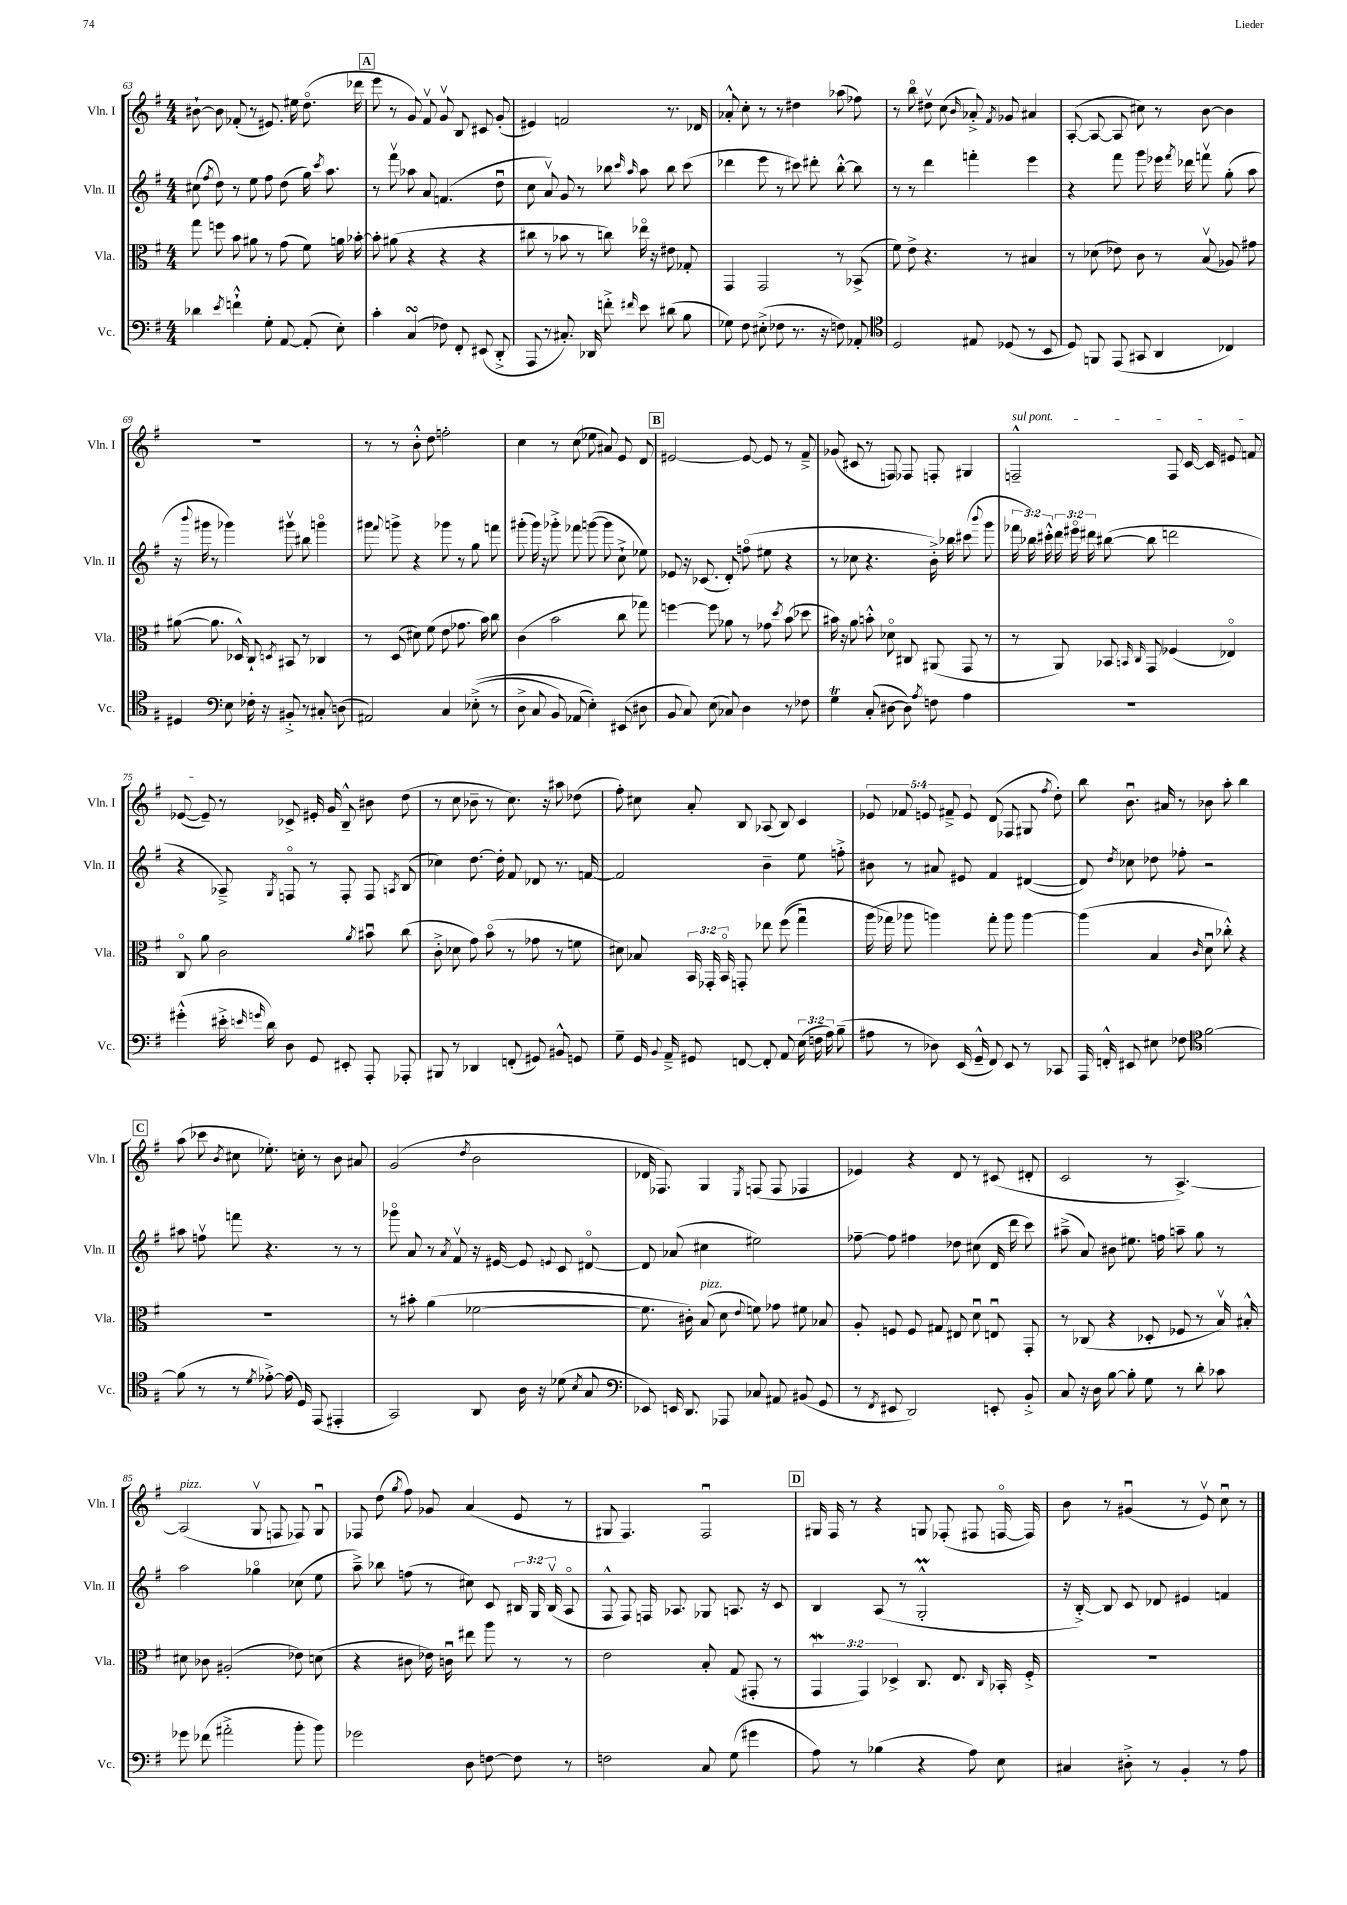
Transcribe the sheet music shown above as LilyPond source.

<<
\new StaffGroup <<
\new Staff = "s0" \with { instrumentName = "Vln. I" shortInstrumentName = "Vln. I" } {
    \clef treble \key g \major \numericTimeSignature \time 4/4 \override Staff.TupletNumber.text = #tuplet-number::calc-fraction-text
    \autoBeamOff bis'8~-! bis'8 fes'8-.( r8 eis'8.) eis''16 d''8.\flageolet( des'''16 |
    \mark \markup { \box "A" } e'''8 r8 g'8) fis'8\upbow g'8\upbow b8 cis'8 g'8-.( |
    eis'4) f'2 r8. des'16 |
    aes'8-.-^ c''8-. r8 r8 dis''4 aes''8( fes''8) |
    r8 b''8\flageolet dis''8\upbow c''8( \grace { b'16 } aes'8-.->) \acciaccatura { fis'8 } ges'8 ais'4 |
    a8~-.( a8~ a8 cis''8) r8 b'8~ b'4 |
    R1 |
    r8 r8 b'8-.-^ d''8 f''2-. |
    c''4 r8 c''8( ees''8 ais'8) e'8 d'8 |
    \mark \markup { \box "B" } eis'2~ eis'8~ eis'8 r8 fis'8---> |
    ges'8( cis'8 r8 f8) fes8 f8-. gis4 |
    \once \override TextSpanner.bound-details.left.text = \markup { \italic "sul pont." } f2---^\startTextSpan f8 c'16~ c'16 eis'8 f'8 |
    ees'8~( ees'8--\stopTextSpan) r8 ces'8-> eis'16-. g'16 b8---^ bis'8 d''8( |
    r8 c''8 bes'8-- r8 c''8.) r16 ais''8 des''8( |
    fis''8-.) cis''8 a'8-. b8 aes8( b8) c'4 |
    \tuplet 5/4 { ees'8 fes'8 e'8 fis'8---> e'8 } d'8( fes8 gis8 \acciaccatura { fis''8 } d''8-.) |
    b''8 b'8.\downbow ais'16 r8 bes'8 a''8-. b''4 |
    \mark \markup { \box "C" } a''8( ces'''8 \acciaccatura { b'8 } cis''8 ees''8.-.) c''16-. r8 b'8 ais'8 |
    g'2( \acciaccatura { d''8 } b'2 |
    des'16 fes8.) g4 \acciaccatura { e8 } f8( f8 fes4 |
    ees'4) r4 d'8 r8 cis'8( dis'8-. |
    c'2 r8 a4.~->) |
    a2^\markup { \italic "pizz." }( g8\upbow f8 fes8) g8\downbow |
    fes8 d''8( \acciaccatura { g''8 } fis''8) ges'8 a'4( e'8 r8 |
    gis8 fis4.) fis2\downbow |
    \mark \markup { \box "D" } gis16 fis16 r8 r4 g8 fes8-.( fis8 f16~\flageolet f16) |
    b'8 r8 gis'4\downbow( r8 e'8\upbow) c''8\downbow r8 \bar "|." |
}
\new Staff = "s1" \with { instrumentName = "Vln. II" shortInstrumentName = "Vln. II" } {
    \clef treble \key g \major \numericTimeSignature \time 4/4 \override Staff.TupletNumber.text = #tuplet-number::calc-fraction-text
    \autoBeamOff cis''8( \acciaccatura { fis''8 } d''8) r8 e''8 fis''8 d''8( g''16) \acciaccatura { c'''8 } a''8. |
    \mark \markup { \box "A" } r8 fis'''8\upbow aes''8 a'8 f'4.( d''8\downbow |
    c''8 a'8\upbow) g'8 r8 bes''8 \grace { c'''16 a''16 } a''8 bes''8 c'''8( |
    des'''4 e'''8 r8 cis'''8) dis'''8-. b''8~-.-^ b''8 |
    r8 r8 d'''4 f'''4-. e'''4 |
    r4 fis'''8 g'''8 ees'''16 \acciaccatura { fis'''8 } des'''16 f'''8\upbow g''8-.( a''8 |
    r16 \appoggiatura { b'''8 } gis'''16 r8 ges'''4) gis'''8\upbow bis''8 g'''4\flageolet |
    gis'''8 \appoggiatura { fis'''8 } g'''8-> r4 ges'''8 r8 g''8 f'''8 |
    gis'''8-.( gis'''16) r16 ges'''8-.-> fes'''8 g'''8~( g'''8 c''8-!-> ees''8) |
    \mark \markup { \box "B" } ees'8 r16 ces'8.( d'8-.) f''8\flageolet( eis''8 r4 |
    r8 ces''8 r4. b'16-.->) bes''16 cis'''8( \appoggiatura { b'''8 } g'''8 |
    \tuplet 3/2 { fes'''16 bes''16) cis'''16-.-^ } \tuplet 3/2 { d'''16 eis'''16\flageolet dis'''16 } bis''8~( bis''8 d'''2 |
    r4 aes8--->) \acciaccatura { g8 } f8\flageolet r8 f8-. f8 \acciaccatura { a8 } b8( |
    ces''4) d''8.~ d''16-. fis'8 des'8 r8. f'16~ |
    f'2 b'4-- e''8 f''8-.-> |
    bis'8 r8 ais'8 eis'8 fis'4 dis'4~( |
    dis'8) \acciaccatura { d''8 } ces''8 des''8 fes''8-. r2 |
    \mark \markup { \box "C" } ais''8 f''8\upbow f'''8 r4. r8 r8 |
    ges'''8\flageolet a'8 r8 \acciaccatura { a'8 } fis'8\upbow r16 eis'16~ eis'8 \appoggiatura { e'8 } c'8 dis'8~\flageolet |
    dis'8 aes'8( cis''4 eis''2) |
    fes''8~-- fes''8 fis''4 des''8 cis''8( d'16 d'''16 c'''8) |
    ais''8--->( a'8) bis'8 eis''8. f''16 a''8-- g''8 r8 |
    a''2 ges''4\flageolet ces''8( e''8 |
    a''8--->) bes''8 f''8( r8 cis''8) c'8 \tuplet 3/2 { bis16 g16 bis16\upbow( } a8\flageolet |
    fis8-^ fis8) f16 aes8. ges8 a8. r16 c'8 |
    \mark \markup { \box "D" } b4 a8( r8 g2-.-^\prall |
    r16 b16~-.->) b8 c'8 des'8 eis'4 f'4 \bar "|." |
}
\new Staff = "s2" \with { instrumentName = "Vla." shortInstrumentName = "Vla." } {
    \clef alto \key g \major \numericTimeSignature \time 4/4 \override Staff.TupletNumber.text = #tuplet-number::calc-fraction-text
    \autoBeamOff g''8 f''8 b'8 ais'8 r8 g'8( fis'8) a'16 bes'16~-. |
    \mark \markup { \box "A" } bes'8-. ais'8( r4 r4 r4 |
    cis''8 r8 bes'8 r8 c''8) ees''16\flageolet r16 eis'8 ges8-. |
    g,4 g,2 r8 bes,8->( |
    fis'8) e'8-> r4. r8 bis4 |
    r8 des'8( ees'8) c'8 r8 b8\upbow( aes8) gis'8 |
    ais'8~( ais'8. des16-^) c8-! \acciaccatura { d8 } bis,8 r8 ces4 |
    r8 d8( dis'8) fis'8( e'8 ges'8. b'16) c''8 |
    c'4( b'2 c''8 ges''8) |
    \mark \markup { \box "B" } f''4~ f''8 aes'8 r8 ges'8 \acciaccatura { d''8 } b'8( des''8 |
    bis'16) r16 a'8 b'8-.-^ des'8\flageolet cis8 ais,8( g,8 r8 |
    r8 a,8) bes,8 \grace { b,16 c16 } g,8 fes4( ees4\flageolet) |
    c8\flageolet a'8 c'2 \acciaccatura { a'8 } bis'8\downbow c''8( |
    c'8-.-> des'8 g'8) b'8\flageolet( r8 ges'8 r8 f'8 |
    dis'8) bes8 \tuplet 3/2 { b,16 ges,16-. b,16\flageolet } g,8-. ees''8 fis''8(\( g''4\downbow) |
    a''16( ges''16\) aes''8 a''4) ges''8-. a''8 a''4~ |
    a''4( b4 \grace { c'16 } d'8\downbow ces''8-.-^) r4 |
    \mark \markup { \box "C" } R1 |
    r8 bis'8-. a'4( fes'2~ |
    fes'8. cis'16-.) b8^\markup { \italic "pizz." }( d'8 \appoggiatura { e'8 } f'8) ges'8 fis'8 bes8 |
    a8-. f8 f8 gis8 eis8 d'8\downbow e8\downbow g,8-. |
    r8 ces8( r4 des8-. fes8 r8 b16\upbow) bis16-.-^ |
    dis'8 ces'8 ais2-.( ees'8) d'8( |
    r4 cis'8 ees'16) c'16\downbow eis''8 a''8 r8 r8 |
    e'2 b8-. g8( gis,8-. r8 |
    \mark \markup { \box "D" } \tuplet 3/2 { g,4\mordent g,4) des4-> } c8. e8. \grace { c16 } bes,16-. fis16-.-> |
    R1 \bar "|." |
}
\new Staff = "s3" \with { instrumentName = "Vc." shortInstrumentName = "Vc." } {
    \clef bass \key g \major \numericTimeSignature \time 4/4 \override Staff.TupletNumber.text = #tuplet-number::calc-fraction-text
    \autoBeamOff des'4 \acciaccatura { e'8 } f'4-!-^ g8-. a,8~ a,8-.( e8-.) |
    \mark \markup { \box "A" } c'4-. c4\turn( fes8) fis,8-. eis,8( d,8-.-> |
    a,,8 r8 cis8.-.) des,16 f'8-.-> \grace { fis'16 } e'8 dis'8( b8 |
    ges8) fis8 eis8-.->( fes8 r8. r16 f8) aes,8-. |
    \clef tenor d2 eis8 des8( r8 b,8 |
    d8) f,8 e,8( gis,8 a,4 ces4) |
    dis4 \clef bass e8 fes16-. r16 bis,8-.-> r8 cis8-. d8( |
    ais,2) c4 ees8-.->(\( r8 |
    d8-> c8 b,8) aes,8( e4-.)\) eis,8( dis8 |
    \mark \markup { \box "B" } b,8 c8) e8( ces8) d4 r8 fes8 |
    g4\trill c8-.( dis8~ dis8) \acciaccatura { a8 } f8 a4 |
    R1 |
    gis'4-.-^( eis'16-.-> \grace { e'16 g'16 } d'16) d8 g,8 eis,8-. a,,8-. aes,,8-. |
    bis,,8 r8 des,4 f,8-.( gis,8) bis,8-^ g,8 |
    g8-- g,16 \appoggiatura { b,8 } a,16---> gis,8 f,8~ f,8-. a,8 \tuplet 3/2 { e16( f16 a16) } b8--( |
    ais8 r8 des8) e,16( g,16---^ fis,8) e,8 r8 ces,8 |
    a,,16 f,16-.-^ eis,8 eis8 fes8 \clef tenor fis'2~ |
    \mark \markup { \box "C" } fis'8( r8 r8 \acciaccatura { d'8 } ees'8~-.->) ees'16( d16) e,8( eis,4-. |
    g,2) a,8 a16 r16 des'8( \acciaccatura { b8 } g8 |
    \clef bass ees,8) e,16 d,8. aes,,8 ces8 ais,8 bis,8( g,8 |
    r8 \acciaccatura { fis,8 } eis,8 d,2) e,8-. b,8-.-> |
    c8 r16 d16 b8~ b8-. g8 r8 d'8-. ces'8 |
    ges'8 fes'8( ais'2-.-> b'8-. b'8) |
    ges'2 d8 f8~ f8 r8 |
    f2 c8 g8( gis'4 |
    \mark \markup { \box "D" } a8) r8 bes4( r4 a8) e8 |
    cis4 dis8-.-> r8 b,4-. r8 a8 \bar "|." |
}
>>
>>
\layout { \context { \Score currentBarNumber = #63 } }
